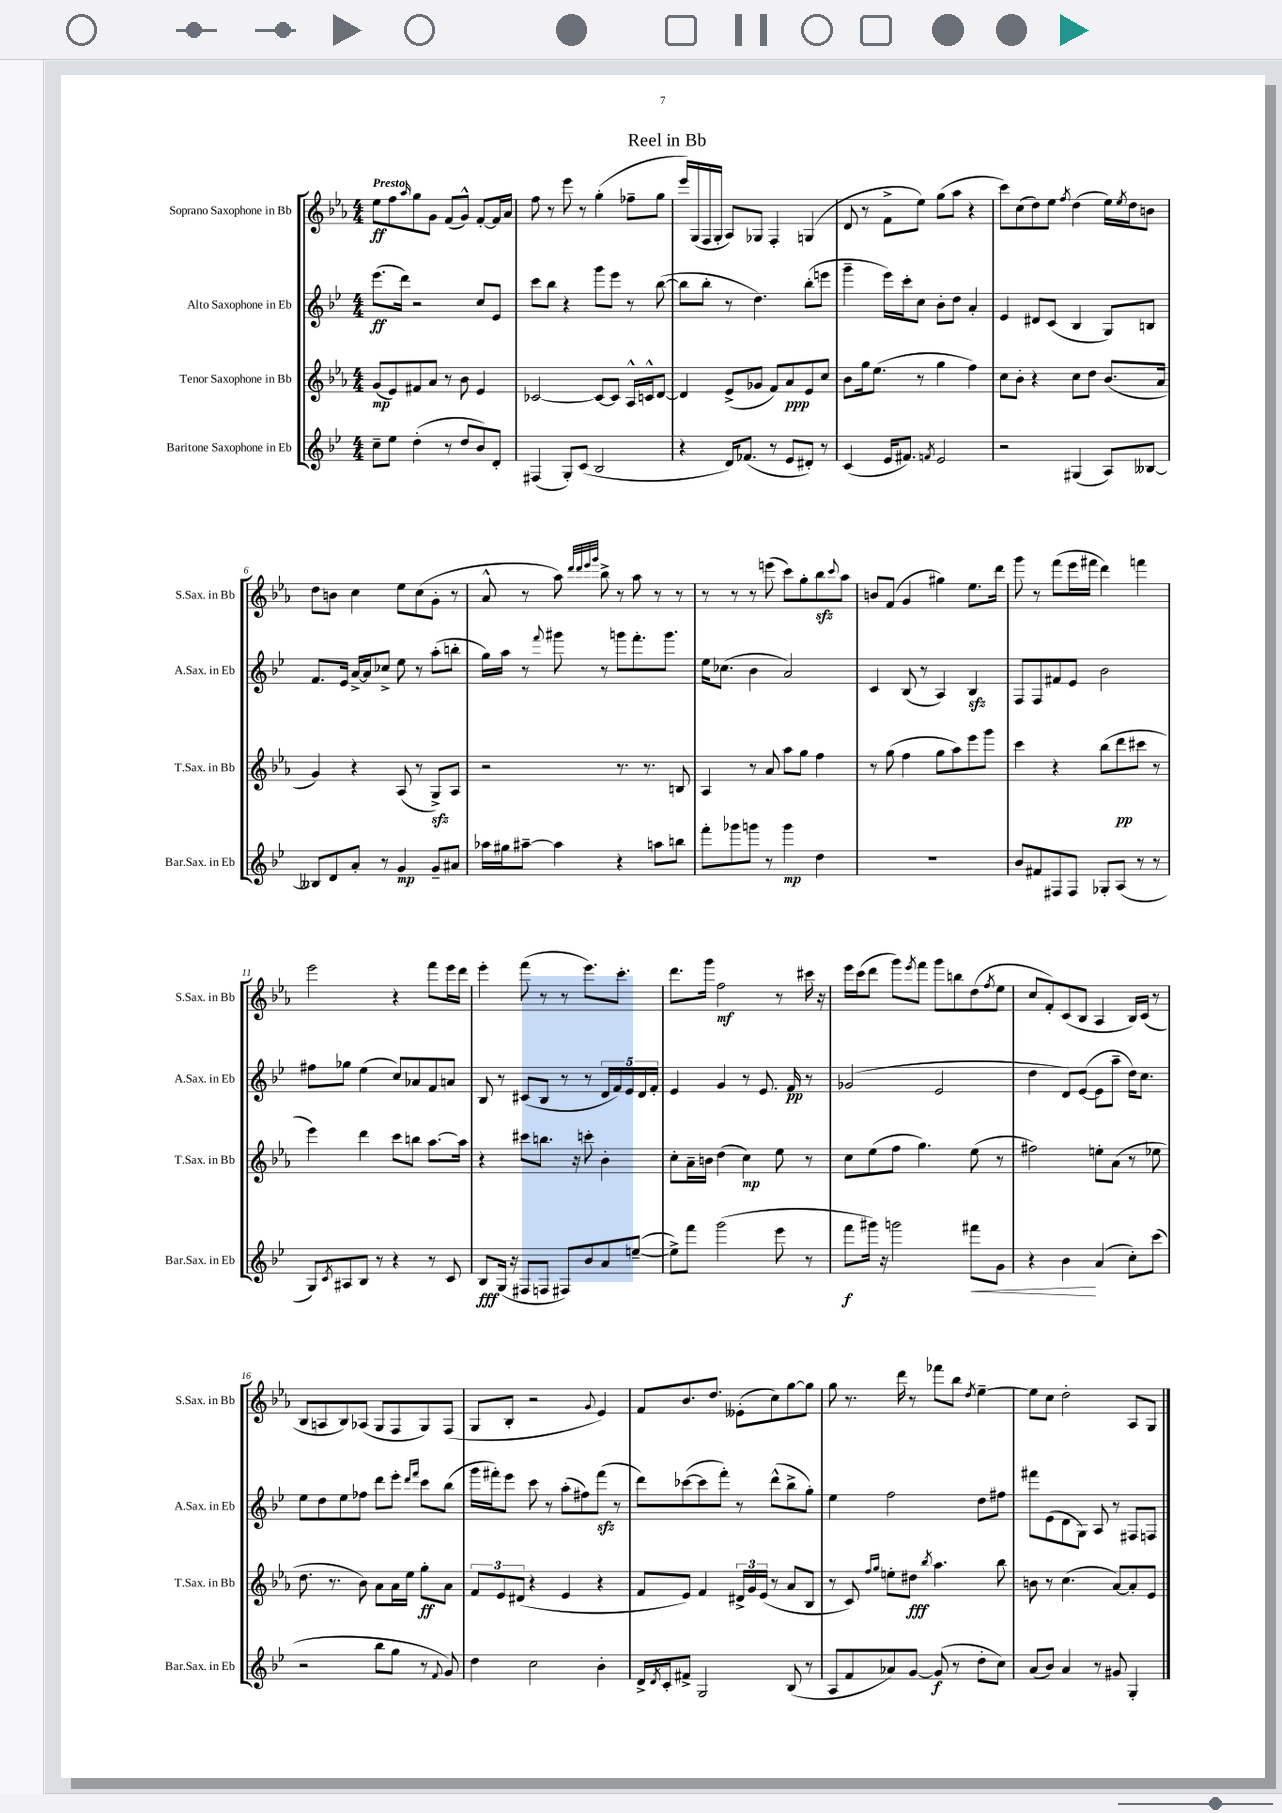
\header { title = "Reel in Bb" }
<<
\new StaffGroup <<
\new Staff = "s0" \with { instrumentName = "Soprano Saxophone in Bb" shortInstrumentName = "S.Sax. in Bb" } {
    \clef treble \key ees \major \numericTimeSignature \time 4/4 \tempo "Presto"
    ees''8\ff f''8 \grace { aes''16 } g''8 g'8 f'8( g'8-^) f'8~-. f'16 aes'16 |
    f''8 r8 ees'''8 r8 g''4-.( fes''8-- g''8 |
    ees'''16) g16( f16 g16-. aes8) ges8 f4-. g4( |
    d'8 r8 f'8-> ees''8) g''8( aes''8 r4 |
    c'''8) c''8( d''8) ees''8 \acciaccatura { f''8 } d''4( ees''16) \acciaccatura { ees''8 } d''16 b'8 |
    d''8 b'8 c''4 ees''8 c''8( g'8-. r8 |
    aes'8-^ r8 aes''8) \grace { d'''32 d'''32 ees'''32 g'''32 } bes''8-> r8 aes''8 r8 r8 |
    r8 r8 r8 e'''8( c'''8) g''8-. bes''8\sfz \appoggiatura { c'''8 } aes''8 |
    b'8 f'8( g'4 gis''4) ees''8. d'''16 |
    g'''8 r8 f'''8( ees'''16 fis'''16 d'''4) f'''4 |
    ees'''2 r4 f'''8 ees'''16 d'''16 |
    ees'''4-. f'''8( r8 r8 ees'''8.) c'''8.-. |
    d'''8. g'''16 f''2\mf r8 cis'''16 r16 |
    ees'''16 c'''16( d'''8 g'''8) \acciaccatura { ees'''8 } f'''8 g'''8 b''8 d''8( \acciaccatura { f''8 } ees''8 |
    c''8 f'8-.) c'8( bes8 aes4 bes16) c'16( r8 |
    bes8 a8 bes8) aes8( g8 f8 g8) f8( |
    g8 bes8-. r2 \appoggiatura { g'8 } ees'4) |
    f'8 bes'8. d''8. eeses'8-.( c''8) g''8~ g''8 |
    g''8 r8. d'''16 r8 fes'''8 bes''8 \acciaccatura { d''8 } ees''4~-- |
    ees''8 c''8 d''2-. aes8 g8 \bar "|." |
}
\new Staff = "s1" \with { instrumentName = "Alto Saxophone in Eb" shortInstrumentName = "A.Sax. in Eb" } {
    \clef treble \key bes \major \numericTimeSignature \time 4/4
    ees'''8.\ff( d'''16) r2 c''8 ees'8 |
    c'''8 bes''8 r4 g'''8 ees'''8 r8 bes''8~( |
    bes''8 bes''8-. r8 d''4.) bes''8-.( e'''8 |
    g'''4-- ees'''16) c'''16-. c''8 bes'8-. d''8 a'4-. |
    ees'4 dis'8 c'8( bes4 g8) b8 |
    f'8. ees'16 a'16~-> a'16 ces''8-> ees''8 r8 a''8-.( b''8-. |
    g''16) a''16 r8 \appoggiatura { f'''8 } gis'''8 r8 g'''8 f'''8.-. g'''8. |
    ees''16 ces''8.( bes'4 a'2) |
    c'4 bes8( r8 a4) bes4\sfz |
    f8 f8 fis'8 ees'8 bes'2 |
    fis''8 ges''8 ees''4( c''8) aes'8 f'8 a'8 |
    bes8 r8 cis'8( bes8 r8 r8 \tuplet 5/4 { d'16 f'16) ees'16 d'16 f'16-. } |
    ees'4 g'4 r8 ees'8. f'16\pp r8 |
    ges'2( ees'2 |
    d''4 d'8) ees'8~( ees'8 a''8-- d''16) c''8. |
    ees''8 d''8 ees''8 fes''8 d'''8 ees'''8-. \grace { d'''16 f'''16 } c'''8 bes''8( |
    g'''16 fis'''16-.) ees'''8 c'''8 r8 a''8-.( fis''8) fis'''8\sfz( r8 |
    d'''8) ces'''8~( ces'''8 f'''8-.) r8 d'''8-^( bes''8-> g''8-.) |
    ees''4 f''2 d''8 fis''8 |
    fis'''8 ees'8( d'8 g8) a8 r8 fis8 f8 \bar "|." |
}
\new Staff = "s2" \with { instrumentName = "Tenor Saxophone in Bb" shortInstrumentName = "T.Sax. in Bb" } {
    \clef treble \key ees \major \numericTimeSignature \time 4/4
    g'8\mp( ees'8) fis'8 aes'8 r8 bes'8 ees'4 |
    ces'2~ ces'8~ ces'8 aes16-^ c'16-^ d'8~ |
    d'4 ees'8->( ges'8 f'8) aes'8\ppp ees'8 c''8 |
    bes'8 g''16 ees''8.( r8 g''4 f''4) |
    c''8 bes'8-. r4 c''8 d''8 bes'8.( aes'16 |
    g'4) r4 aes8( r8 g8->\sfz) aes8 |
    r2 r8. r8. b8 |
    aes4 r8 aes'8 aes''8 g''8 f''4 |
    r8 g''8( f''4 g''8 aes''8) ees'''8 g'''8 |
    c'''4 r4 bes''8( d'''8\pp cis'''8 r8 |
    ees'''4) d'''4 c'''8 b''8 aes''8.~ aes''16 |
    r4 cis'''8 b''8. r16 c'''8-. bes'4-. |
    c''8-. aes'16-- b'16 d''4( c''4\mp) ees''8 r8 |
    c''8 ees''8( f''8 g''4.) ees''8( r8 |
    fis''2) e''8-. aes'8( r8 ees''8 |
    d''8. r8. bes'8) aes'8 aes'16 ees''16 g''8-.\ff aes'8 |
    \tuplet 3/2 { f'8 ees'8 dis'8( } r4 ees'4 r4 |
    f'8 ees'8) f'4 \tuplet 3/2 { dis'16-> g'16 ees'16( } r8 aes'8 bes8 |
    r8 c'8) \grace { f''16 g''16 } e''8-. dis''8\fff \acciaccatura { bes''8 } aes''4. bes''8 |
    b'8 r8 c''4.( aes'8~) aes'8-. ees'8 \bar "|." |
}
\new Staff = "s3" \with { instrumentName = "Baritone Saxophone in Eb" shortInstrumentName = "Bar.Sax. in Eb" } {
    \clef treble \key bes \major \numericTimeSignature \time 4/4
    c''8-- ees''8 d''4-.( r8 d''8 bes'8) d'8-. |
    fis4( g8-.) c'8( bes2 |
    r4 d'16) fes'8.( r8 ees'8 dis'8-.) r8 |
    c'4( ees'16 fis'8.) \acciaccatura { f'8 } ees'2 |
    r2 gis4( a8) beses8~ |
    beses8 d'8 a'8-. r8 g'4\mp g'8-- ais'8 |
    aes''16 gis''16 ais''8~-- ais''4 r4 a''8 b''8 |
    f'''8-. ges'''8 g'''8 r8 g'''4\mp d''4 |
    R1 |
    bes'8 fis'8 fis8 fis8 ges8-. a8( r8 r8 |
    g8) \acciaccatura { c'8 } ais8 bes8 r8 r4 r8 c'8 |
    bes8\fff g16( r16 fis8 f8 fis8) bes'8 a'8 e''8~--( |
    e''8->) f'''8 g'''2( ees'''8 r8 |
    f'''8\f gis'''16) r16 g'''2 fis'''8\< g'8 |
    r4 bes'4\! a'4( c''8-.) c'''8( |
    r2 bes''8 g''8 r8 \appoggiatura { f'8 } g'8) |
    d''4 c''2 bes'4-. |
    d'16-> \acciaccatura { d'8 } c'16-. fis'8-> g2 bes8( r8 |
    a8 f'8 aes'8) g'8~ g'8\f( r8 d''8-. c''8) |
    a'8( bes'8) a'4 r8 gis'8 g4-. \bar "|." |
}
>>
>>
